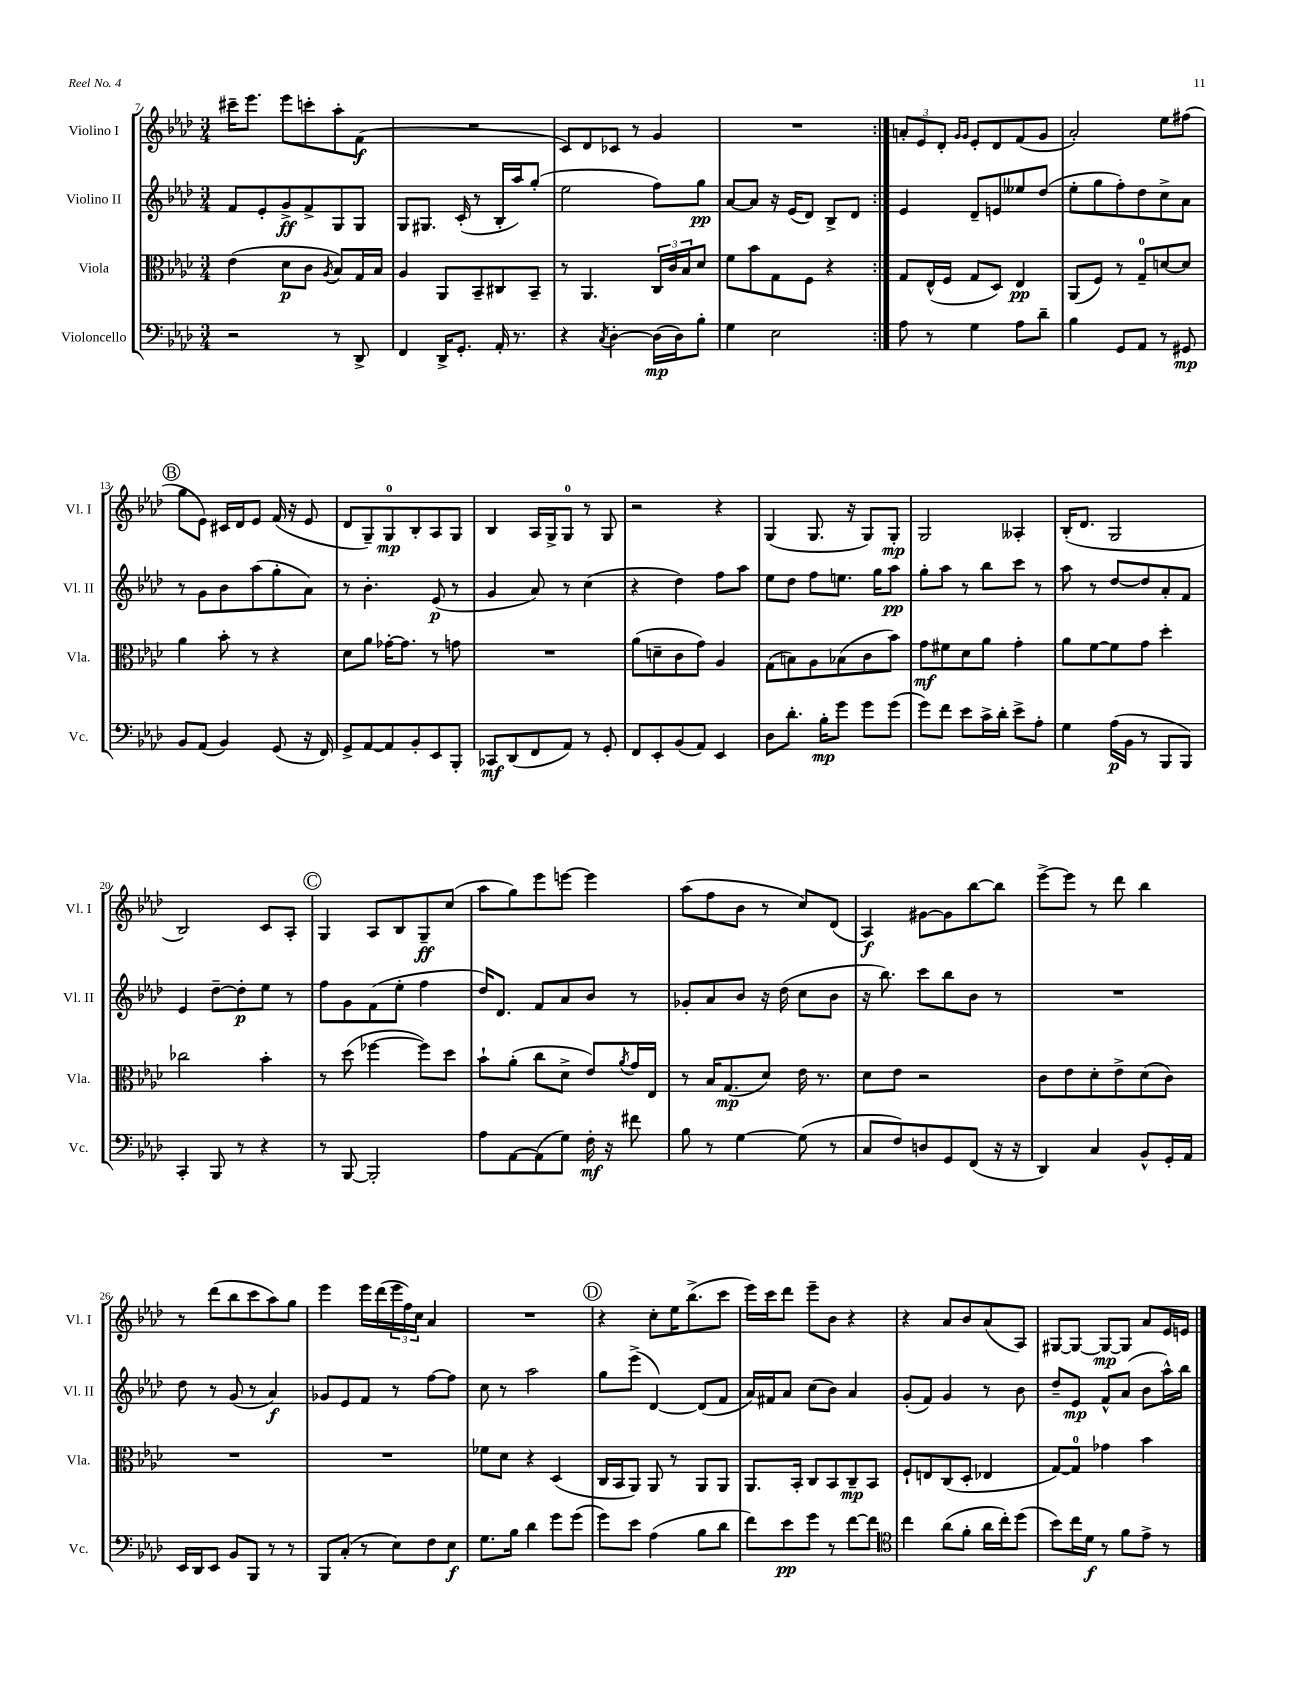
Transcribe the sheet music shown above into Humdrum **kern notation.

**kern	**dynam	**kern	**dynam	**kern	**dynam	**kern	**dynam
*part4	*part4	*part3	*part3	*part2	*part2	*part1	*part1
*staff4	*staff4	*staff3	*staff3	*staff2	*staff2	*staff1	*staff1
*I"Violoncello	*	*I"Viola	*	*I"Violino II	*	*I"Violino I	*
*I'Vc.	*	*I'Vla.	*	*I'Vl. II	*	*I'Vl. I	*
*clefF4	*	*clefC3	*	*clefG2	*	*clefG2	*
*k[b-e-a-d-]	*	*k[b-e-a-d-]	*	*k[b-e-a-d-]	*	*k[b-e-a-d-]	*
*M3/4	*	*M3/4	*	*M3/4	*	*M3/4	*
=7	=7	=7	=7	=7	=7	=7	=7
2r	.	(4e-\	.	8f/L	.	16ccc#X~\KL	.
.	.	.	.	.	.	8.eee-\J	.
.	.	.	.	8e-'/	.	.	.
.	.	8d-\L	p	8g^/	ff	8eee-\L	.
.	.	8c\J	.	8f^/	.	8cccn'\	.
.	.	8qA-/	.	.	.	.	.
8r	.	8B-/L)	.	8G/	.	8aa-'\	.
8DD-^/	.	16G/L	.	8G/J	.	(8f\J	f
.	.	16B-/JJ	.	.	.	.	.
=8	=8	=8	=8	=8	=8	=8	=8
4FF/	.	4A-/	.	8G/L	.	2.r	.
.	.	.	.	8.G#X/J	.	.	.
16DD-^/KL	.	8AA-/L	.	.	.	.	.
8.GG'/J	.	.	.	(16c'/	.	.	.
.	.	8BB-~/	.	8r	.	.	.
16AA-'/	.	8C#X/	.	16B-'/LL	.	.	.
8.r	.	.	.	16aa-/J)	.	.	.
.	.	8BB-~/J	.	(8gg'/J	.	.	.
=9	=9	=9	=9	=9	=9	=9	=9
4r	.	8r	.	2ee-\	.	8c/L)	.
.	.	4.AA-/	.	.	.	8d-/	.
8qC/	.	.	.	.	.	.	.
[4D-'\	.	.	.	.	.	8c-X/J	.
.	.	.	.	.	.	8r	.
(16D-\LL]	mp	24C/LL	.	8ff\L)	.	4g/	.
.	.	24c/	.	.	.	.	.
16D-\J)	.	.	.	.	.	.	.
.	.	24B-/J	.	.	.	.	.
8B-'\J	.	8d-/J	.	8gg\J	pp	.	.
=10	=10	=10	=10	=10	=10	=10	=10
4G\	.	8f\L	.	[8a-/L	.	2.r	.
.	.	8b-\	.	8a-/J]	.	.	.
2E-\	.	8G\	.	16r	.	.	.
.	.	.	.	(16e-/KL	.	.	.
.	.	8F\J	.	8d-/J)	.	.	.
.	.	4r	.	8B-^/L	.	.	.
.	.	.	.	8d-/J	.	.	.
=11:|!	=11:|!	=11:|!	=11:|!	=11:|!	=11:|!	=11:|!	=11:|!
8A-\	.	8G/L	.	4e-/	.	12an'/L	.
.	.	.	.	.	.	12e-/	.
8r	.	(16E-^^/L	.	.	.	.	.
.	.	.	.	.	.	12d-'/J	.
.	.	16F/JJ	.	.	.	.	.
.	.	.	.	.	.	16qqg/LL	.
.	.	.	.	.	.	16qqg/JJ	.
4G\	.	8G/L	.	8d-~/L	.	8e-'/L	.
.	.	8D-/J)	.	8en/	.	8d-/	.
8A-\L	.	4E-/	pp	8ee--X/	.	(8f/	.
8d-~\J	.	.	.	(8dd-/J	.	8g/J	.
=12	=12	=12	=12	=12	=12	=12	=12
4B-\	.	(8AA-/L	.	8ee-'\L	.	2a-'/)	.
.	.	8F/J)	.	8gg\	.	.	.
8GG/L	.	8r	.	8ff'\)	.	.	.
8AA-/J	.	8G~/L	.	8dd-\	.	.	.
8r	.	[8dn/	.	8cc^\	.	8ee-\L	.
8GG#X/	mp	8d/J]	.	8a-\J	.	(8ff#X\J	.
!!LO:LB:g=z
!!LO:REH:place=s1:t=B
=13	=13	=13	=13	=13	=13	=13	=13
8BB-/L	.	4a-\	.	8r	.	8gg\L	.
(8AA-/J	.	.	.	8g\L	.	8e-\J)	.
4BB-/)	.	8b-'\	.	8b-\	.	16c#X/LL	.
.	.	.	.	.	.	16d-/J	.
.	.	8r	.	(8aa-\	.	8e-/J	.
(8GG/	.	4r	.	8gg'\	.	(16f/	.
.	.	.	.	.	.	16r	.
16r	.	.	.	8a-\J)	.	8e-/	.
16FF/)	.	.	.	.	.	.	.
=14	=14	=14	=14	=14	=14	=14	=14
8GG^/L	.	8d-\L	.	8r	.	8d-/L	.
[8AA-/	.	8a-\J	.	4.b-'\	.	8G~/)	.
8AA-/]	.	[16g-X'\KL	.	.	.	8G/	mp
.	.	8.g-\J]	.	.	.	.	.
8BB-'/	.	.	.	.	.	8B-'/	.
8EE-/	.	8r	.	(8e-/	p	8A-/	.
8BBB-'/J	.	8gn\	.	8r	.	8G/J	.
=15	=15	=15	=15	=15	=15	=15	=15
8CC-X/L	mf	2.r	.	4g/	.	4B-/	.
(8DD-/	.	.	.	.	.	.	.
8FF/	.	.	.	8a-/)	.	16A-/LL	.
.	.	.	.	.	.	16G^/J	.
8AA-/J)	.	.	.	8r	.	8G/J	.
8r	.	.	.	(4cc\	.	8r	.
8GG'/	.	.	.	.	.	8G/	.
=16	=16	=16	=16	=16	=16	=16	=16
8FF/L	.	(8a-\L	.	4r	.	2r	.
8EE-'/	.	8dn~\	.	.	.	.	.
(8BB-/	.	8c\	.	4dd-\)	.	.	.
8AA-/J)	.	8g\J)	.	.	.	.	.
4EE-/	.	4A-/	.	8ff\L	.	4r	.
.	.	.	.	8aa-\J	.	.	.
=17	=17	=17	=17	=17	=17	=17	=17
8D-\L	.	(8G\L	.	8ee-\L	.	(4G/	.
8.d-'\J	.	8Bn\)	.	8dd-\J	.	.	.
.	.	8A-\	.	8ff\L	.	8.G/	.
16B-'\KL	mp	.	.	.	.	.	.
8g\J	.	(8B-X\	.	8.een\J	.	.	.
.	.	.	.	.	.	16r	.
8g\L	.	8c\	.	.	.	8G/L)	.
.	.	.	.	16gg\KL	.	.	.
(8g\J	.	8b-\J)	.	8aa-\J	pp	8G'/J	mp
=18	=18	=18	=18	=18	=18	=18	=18
8g\L)	.	8g\L	mf	8gg'\L	.	2G/	.
8f\J	.	8f#X\	.	8aa-\J	.	.	.
8e-\L	.	8d-\	.	8r	.	.	.
16c^\L	.	8a-\J	.	8bb-\L	.	.	.
16d-'\JJ	.	.	.	.	.	.	.
8e-^\L	.	4g'\	.	8ccc\J	.	4A--X'/	.
8A-'\J	.	.	.	8r	.	.	.
=19	=19	=19	=19	=19	=19	=19	=19
4G\	.	8a-\L	.	8aa-\	.	(16B-'/KL	.
.	.	.	.	.	.	8.d-/J	.
.	.	[8f\	.	8r	.	.	.
(16A-\LL	p	8f\]	.	[8dd-/L	.	2G/	.
16BB-\JJ	.	.	.	.	.	.	.
8r	.	8g\J	.	8dd-/]	.	.	.
8BBB-/L	.	4dd-'\	.	8a-'/	.	.	.
8BBB-/J)	.	.	.	8f/J	.	.	.
!!LO:LB:g=z
=20	=20	=20	=20	=20	=20	=20	=20
4CC'/	.	2cc-X\	.	4e-/	.	2B-/)	.
8BBB-/	.	.	.	[8dd-~\L	.	.	.
8r	.	.	.	8dd-'\]	p	.	.
4r	.	4b-'\	.	8ee-\J	.	8c/L	.
.	.	.	.	8r	.	8A-'/J	.
!!LO:REH:place=s1:t=C
=21	=21	=21	=21	=21	=21	=21	=21
8r	.	8r	.	8ff\L	.	4G/	.
[8BBB-/	.	(8dd-\	.	8g\	.	.	.
2BBB-'/]	.	[4ff-X\	.	(8f\	.	8A-/L	.
.	.	.	.	8ee-'\J	.	8B-/	.
.	.	8ff-\L])	.	4ff\	.	8G~/	ff
.	.	8dd-\J	.	.	.	(8cc/J	.
=22	=22	=22	=22	=22	=22	=22	=22
8A-\L	.	8b-`\L	.	16dd-/KL)	.	8aa-\L	.
.	.	.	.	8.d-/J	.	.	.
[8AA-\	.	(8a-'\J	.	.	.	8gg\)	.
(8AA-\]	.	8cc\L	.	8f/L	.	8eee-\	.
8G\J)	.	8d-^\J	.	8a-/	.	[8eeen\J	.
16F'\	mf	8e-/L)	.	8b-/J	.	4eee\]	.
16r	.	.	.	.	.	.	.
.	.	8qa-/	.	.	.	.	.
8f#X\	.	16g/L	.	8r	.	.	.
.	.	16E-/JJ	.	.	.	.	.
=23	=23	=23	=23	=23	=23	=23	=23
8B-\	.	8r	.	8g-X'/L	.	(8aa-\L	.
8r	.	16B-/KL	.	8a-/	.	8ff\	.
.	.	(8.G/	mp	.	.	.	.
[4G\	.	.	.	8b-/J	.	8b-\J	.
.	.	8d-/J)	.	16r	.	8r	.
.	.	.	.	(16dd-\	.	.	.
(8G\]	.	16e-\	.	8cc\L	.	8cc/L)	.
.	.	8.r	.	.	.	.	.
8r	.	.	.	8b-\J	.	(8d-/J	.
=24	=24	=24	=24	=24	=24	=24	=24
8C/L	.	8d-\L	.	16r	.	4A-/)	f
.	.	.	.	8.bb-\)	.	.	.
8F/)	.	8e-\J	.	.	.	.	.
8Dn/	.	2r	.	8ccc\L	.	[8g#X\L	.
8GG/	.	.	.	8bb-\	.	8g#\]	.
(8FF/J	.	.	.	8b-\J	.	[8bb-\	.
16r	.	.	.	8r	.	8bb-\J]	.
16r	.	.	.	.	.	.	.
=25	=25	=25	=25	=25	=25	=25	=25
4DD-/)	.	8c\L	.	2.r	.	[8eee-^\L	.
.	.	8e-\	.	.	.	8eee-\J]	.
4C/	.	8d-'\	.	.	.	8r	.
.	.	8e-^\	.	.	.	8ddd-\	.
8BB-^^/L	.	(8d-\	.	.	.	4bb-\	.
16GG'/L	.	8c\J)	.	.	.	.	.
16AA-/JJ	.	.	.	.	.	.	.
!!LO:LB:g=z
=26	=26	=26	=26	=26	=26	=26	=26
16EE-/LL	.	2.r	.	8dd-\	.	8r	.
16DD-/J	.	.	.	.	.	.	.
8EE-/J	.	.	.	8r	.	(8ddd-\L	.
8BB-/L	.	.	.	(8g/	.	8bb-\	.
8BBB-/J	.	.	.	8r	.	8ccc\	.
8r	.	.	.	4a-/)	f	8aa-\)	.
8r	.	.	.	.	.	8gg\J	.
=27	=27	=27	=27	=27	=27	=27	=27
8BBB-/L	.	2.r	.	8g-X/L	.	4eee-\	.
(8C'/J	.	.	.	8e-/	.	.	.
8r	.	.	.	8f/J	.	16eee-\LL	.
.	.	.	.	.	.	(16ddd-\	.
8E-\L)	.	.	.	8r	.	24eee-\	.
.	.	.	.	.	.	24ff\)	.
.	.	.	.	.	.	24cc\JJ	.
8F\	.	.	.	[8ff\L	.	4a-/	.
8E-\J	f	.	.	8ff\J]	.	.	.
=28	=28	=28	=28	=28	=28	=28	=28
8.G\L	.	8f-X\L	.	8cc\	.	2.r	.
.	.	8d-\J	.	8r	.	.	.
16B-\Jk	.	.	.	.	.	.	.
4d-\	.	4r	.	2aa-\	.	.	.
8g\L	.	(4D-/	.	.	.	.	.
(8g\J	.	.	.	.	.	.	.
!!LO:REH:place=s1:t=D
=29	=29	=29	=29	=29	=29	=29	=29
8g\L)	.	16C/LL	.	8gg\L	.	4r	.
.	.	16BB-/J	.	.	.	.	.
8e-\J	.	8AA-/J)	.	(8eee-^\J	.	.	.
(4A-\	.	8AA-/	.	[4d-/)	.	8cc'\L	.
.	.	8r	.	.	.	16ee-\K	.
.	.	.	.	.	.	(8.bb-^\	.
8B-\L	.	8AA-/L	.	(8d-/L]	.	.	.
8d-\J	.	8AA-/J	.	8f/J	.	8ccc\J	.
=30	=30	=30	=30	=30	=30	=30	=30
8f\L)	.	8.AA-/L	.	16a-/LL)	.	16eee-\LL)	.
.	.	.	.	16f#X/J	.	16ccc\J	.
8e-\	pp	.	.	8a-/J	.	8ddd-\J	.
.	.	16BB-'/Jk	.	.	.	.	.
8g\J	.	8C/L	.	(8cc\L	.	8eee-~\L	.
8r	.	8BB-/	.	8b-\J)	.	8b-\J	.
[8f\L	.	8C~/	mp	4a-/	.	4r	.
8f\J]	.	8BB-/J	.	.	.	.	.
=31	=31	=31	=31	=31	=31	=31	=31
*clefC4	*	*	*	*	*	*	*
4cc\	.	8F`/L	.	(8g'/L	.	4r	.
.	.	8En/	.	8f/J)	.	.	.
(8a-\L	.	(8C/	.	4g/	.	8a-/L	.
8f'\J	.	8D-'/J	.	.	.	8b-/	.
16a-\LL	.	4E-X/	.	8r	.	(8a-/	.
16cc'\J)	.	.	.	.	.	.	.
(8dd-\J	.	.	.	8b-\	.	8A-/J)	.
=32	=32	=32	=32	=32	=32	=32	=32
8b-\L)	.	[8G/L)	.	8dd-~/L	.	[8G#X/L	.
16cc\L	.	8G/J]	.	8e-/J	mp	8G#/J_	.
16d-\JJ	f	.	.	.	.	.	.
8r	.	4g-X\	.	8f^^/L	.	8G#/L_	mp
8f\L	.	.	.	(8a-/J	.	8G#/J]	.
8e-^\J	.	4b-\	.	8b-\L	.	8a-/L	.
8r	.	.	.	16aa-^^\L)	.	16e-/L	.
.	.	.	.	16bb-\JJ	.	16en/JJ	.
==	==	==	==	==	==	==	==
*-	*-	*-	*-	*-	*-	*-	*-
